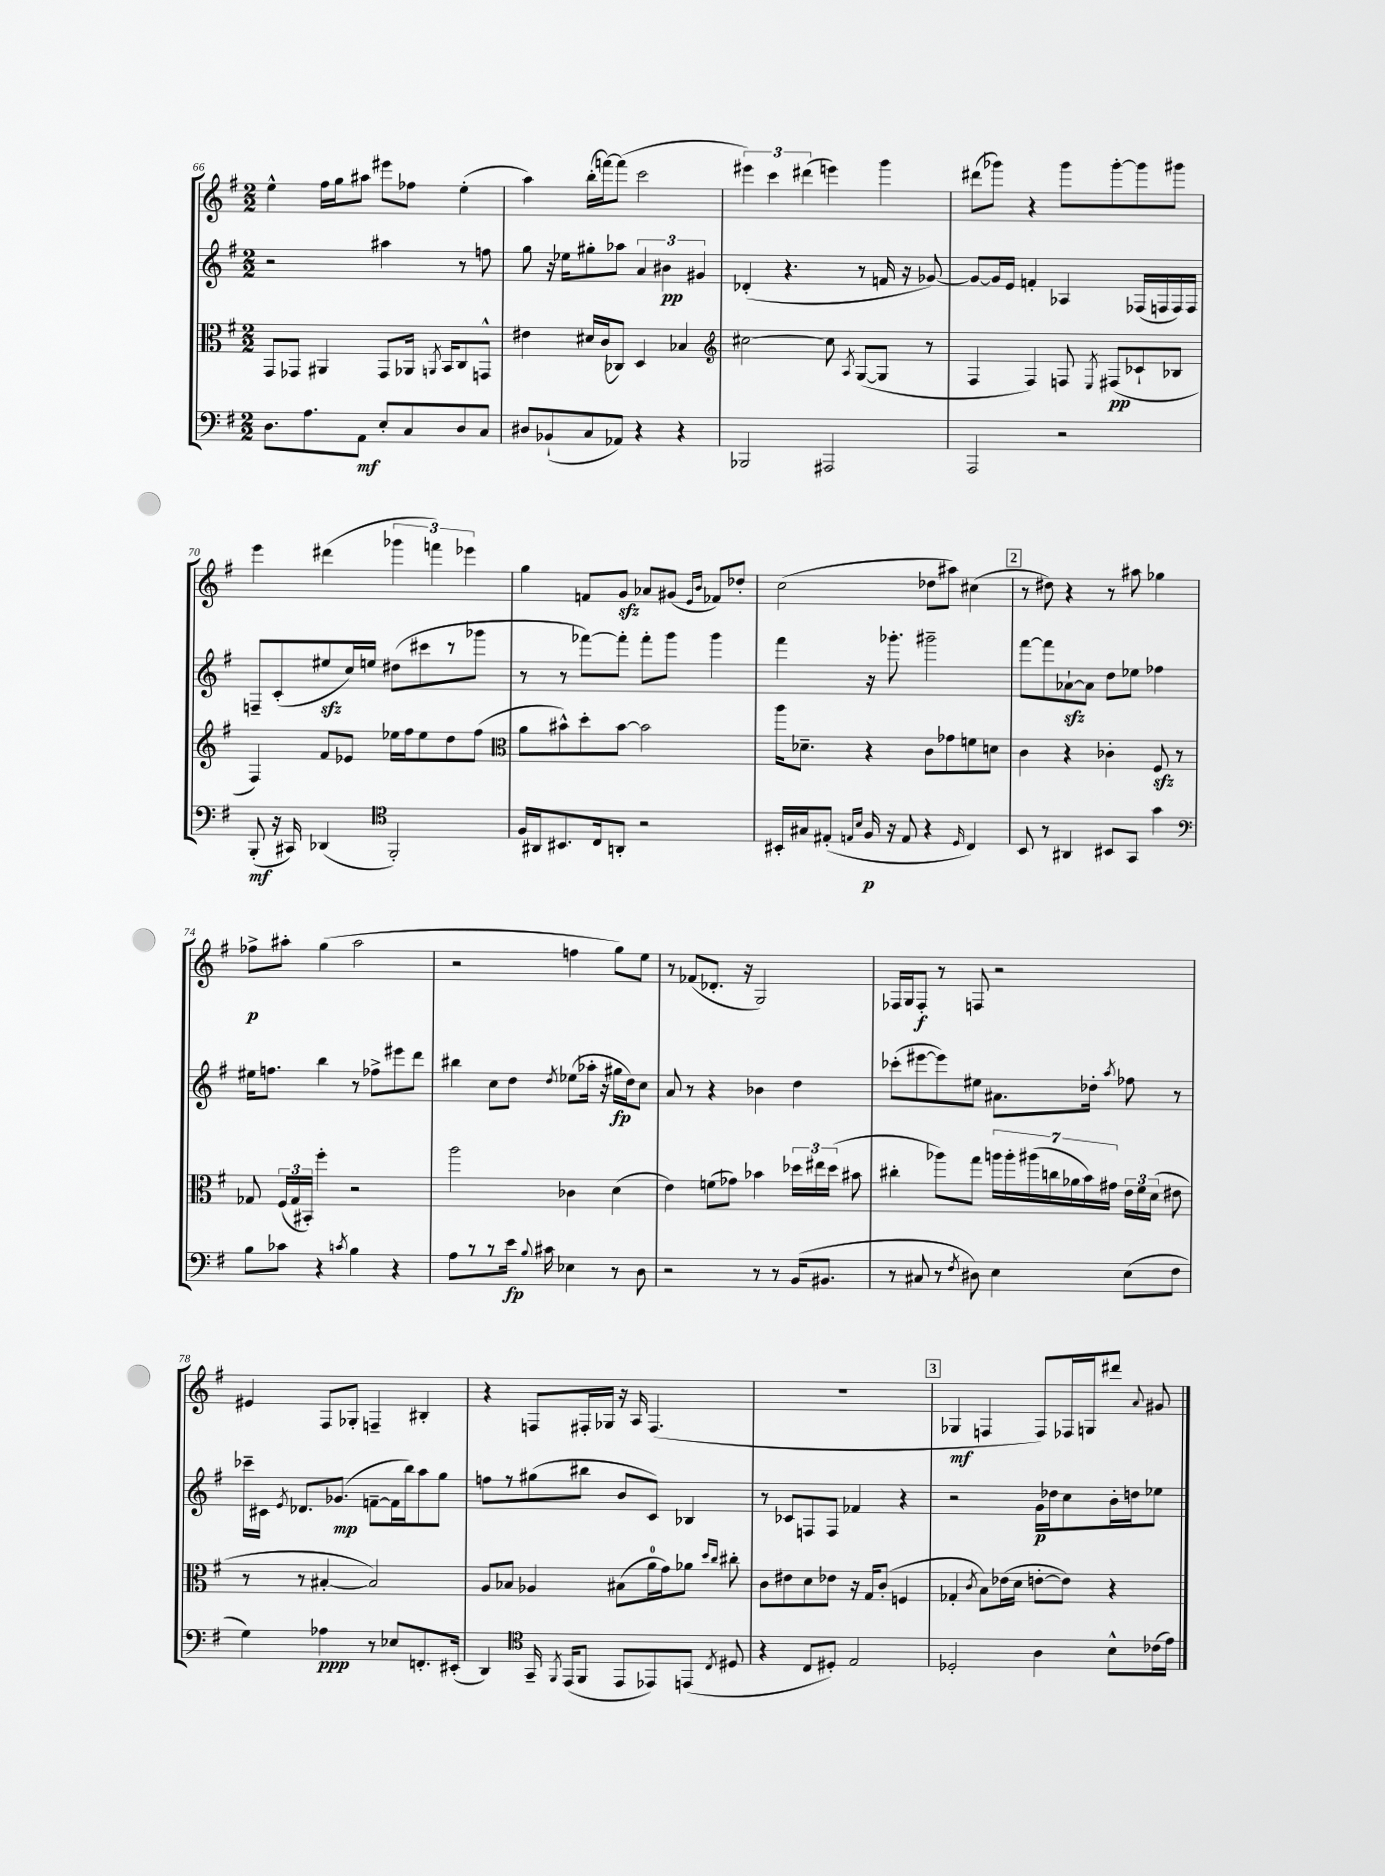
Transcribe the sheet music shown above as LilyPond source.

<<
\new StaffGroup <<
\new Staff = "s0" {
    \clef treble \key g \major \numericTimeSignature \time 2/2
    \autoBeamOff e''4-^ fis''16[ g''16 ais''8] eis'''8[ fes''8] e''4-.( |
    a''4) b''16[-.( f'''16~) f'''8]( c'''2 |
    \tuplet 3/2 { eis'''4) c'''4 dis'''4( } e'''4) g'''4 |
    dis'''8[( ges'''8]) r4 ges'''8[ ges'''8~-. ges'''8 gis'''8] |
    e'''4 dis'''4( \tuplet 3/2 { ges'''4 f'''4) ees'''4 } |
    g''4 f'8[ g'8]\sfz aes'8[ gis'8]( \grace { e'16[ b'16] } fes'8[) des''8]-. |
    c''2( des''8[ ais''8]) cis''4( |
    \mark \markup { \box "2" } r8 dis''8) r4 r8 ais''8 ges''4 |
    fes''8[->\p ais''8]-. g''4( ais''2 |
    r2 f''4 g''8[) e''8] |
    r8 fes'8[( des'8.]-. r16 g2) |
    fes16[ g16 fes8]-.\f r8 f8 r2 |
    eis'4 fis8[ ges8]-. f4-- bis4-. |
    r4 f8[ fis16-. ges16] r16 a16 fis4.( |
    R1 |
    \mark \markup { \box "3" } ges4\mf f4 f8[) fes16 g16 dis'''8] \appoggiatura { a'8 } gis'8 \bar "|." |
}
\new Staff = "s1" {
    \clef treble \key g \major \numericTimeSignature \time 2/2
    \autoBeamOff r2 ais''4 r8 f''8 |
    g''8 r16 ees''16[ gis''8-. aes''8] \tuplet 3/2 { a'4 bis'4\pp gis'4 } |
    des'4-.( r4. r8 f'16 r16 ges'8~) |
    ges'8[~ ges'16 e'16] f'4-. aes4 fes16[( f16 f16) f16] |
    f8[-- c'8-.( eis''8\sfz c''16) e''16] dis''8[( cis'''8 r8 ges'''8] |
    r8 r8 fes'''8[~) fes'''8]-. fes'''8[-. g'''8] g'''4 |
    fis'''4 r16 ges'''8.-. gis'''2-- |
    \mark \markup { \box "2" } fis'''8[~ fis'''8 aes'8~-!\sfz aes'8] d''8[ ees''8] fes''4 |
    eis''16[ f''8.] b''4 r8 fes''8[-> eis'''8 d'''8] |
    bis''4 c''8[ d''8] \acciaccatura { d''8 } ees''8[( aes''16]-. r16 gis''16[\fp d''16) c''8] |
    a'8 r8 r4 bes'4 d''4 |
    ces'''8[-.( eis'''8~ eis'''8) eis''8] ais'8.[ des''16]-. \acciaccatura { a''8 } fes''8 r8 |
    ces'''16[-- cis'16] \acciaccatura { e'8 } des'8.[ ges'8.]\mp( f'8[~-- f'16 b''16) a''8 g''8] |
    f''8[ r8 gis''8( bis''8] b'8[ c'8]) bes4 |
    r8 ces'8[ f8 f8] fes'4 r4 |
    \mark \markup { \box "3" } r2 g'16[\p des''16 c''8 b'16-. d''16 ees''8] \bar "|." |
}
\new Staff = "s2" {
    \clef alto \key g \major \numericTimeSignature \time 2/2
    \autoBeamOff g,8[ ges,8] ais,4 ges,8[ aes,16] \acciaccatura { a,8 } b,16[ c8 g,8]-^ |
    eis'4 dis'16[ c'16( ces8]) d4 bes4 |
    \clef treble cis''2~ cis''8 \acciaccatura { a8 } g8[~( g8] r8 |
    fis4 fis4) f8 \acciaccatura { e8 } fis8[\pp( ces'8-! bes8] |
    fis4) fis'8[ ees'8] ees''16[ fis''16 ees''8 d''8 fis''8]( |
    \clef alto a'8[ bis'8-^) d''8-. bis'8]~ bis'2 |
    a''16[ des'8.]-- r4 c'8[ ges'8 f'8 d'8] |
    \mark \markup { \box "2" } c'4 r4 ces'4-. fis8\sfz r8 |
    ges8 \tuplet 3/2 { fis16[( ges16 bis,16]-.) } fis''4-. r2 |
    a''2 ces'4 d'4( |
    e'4) f'8[( ges'8]) bes'4 \tuplet 3/2 { des''16[ eis''16 des''16]( } bis'8 |
    cis''4-. aes''8[) g''8] \tuplet 7/4 { a''16[ a''16-. ais''16( c''16 aes'16 b'16) gis'16] } \tuplet 3/2 { e'16[ fis'16 d'16]( } eis'8 |
    r8 r8 bis4~-. bis2) |
    a8[ bes8] aes4 bis8[( a'16-0 g'16) aes'8] \grace { d''16[ c''16] } cis''8-. |
    c'8[ eis'8 d'8 ees'8] r16 g16[ c'8]-.( f4 |
    \mark \markup { \box "3" } ges4-. \acciaccatura { c'8 } b8[) ees'16( d'16] e'8[~-. e'8]) r4 \bar "|." |
}
\new Staff = "s3" {
    \clef bass \key g \major \numericTimeSignature \time 2/2
    \autoBeamOff d8.[ a8. a,8]\mf e8[-. c8 d8 c8] |
    dis8[ bes,8-!( c8 aes,8]) r4 r4 |
    bes,,2 ais,,2 |
    a,,2 r2 |
    b,,8-.\mf( r16 cis,16) des,4( \clef tenor fis,2-.) |
    fis16[ ais,16 bis,8. c16 a,8]-. r2 |
    bis,16[-. gis16 eis8]-.( \grace { e16[ b16] } fis16\p r16 e8 r4 \grace { d16 } c4) |
    \mark \markup { \box "2" } b,8 r8 ais,4 bis,8[ g,8] g'4 |
    \clef bass b8[ ces'8] r4 \acciaccatura { c'8 } b4 r4 |
    a8[ r8 r8 e'16]\fp \appoggiatura { b8 } cis'16 ees4 r8 d8 |
    r2 r8 r8 b,16[( bis,8.] |
    r8 cis8 r8 \acciaccatura { fis8 } dis8) e4 e8[( fis8] |
    g4) aes4\ppp r8 ees8[ f,8.-. eis,16]-.( |
    d,4) \clef tenor g,16-- \acciaccatura { fis,8 } e,16[( fis,8] e,8[ ees,8) e,8]( \acciaccatura { c8 } dis8 |
    r4 c8[ dis8]-.) e2 |
    \mark \markup { \box "3" } des2-. a4 b8[-^ ces'16( e'16]) \bar "|." |
}
>>
>>
\layout { \context { \Score currentBarNumber = #66 } }
